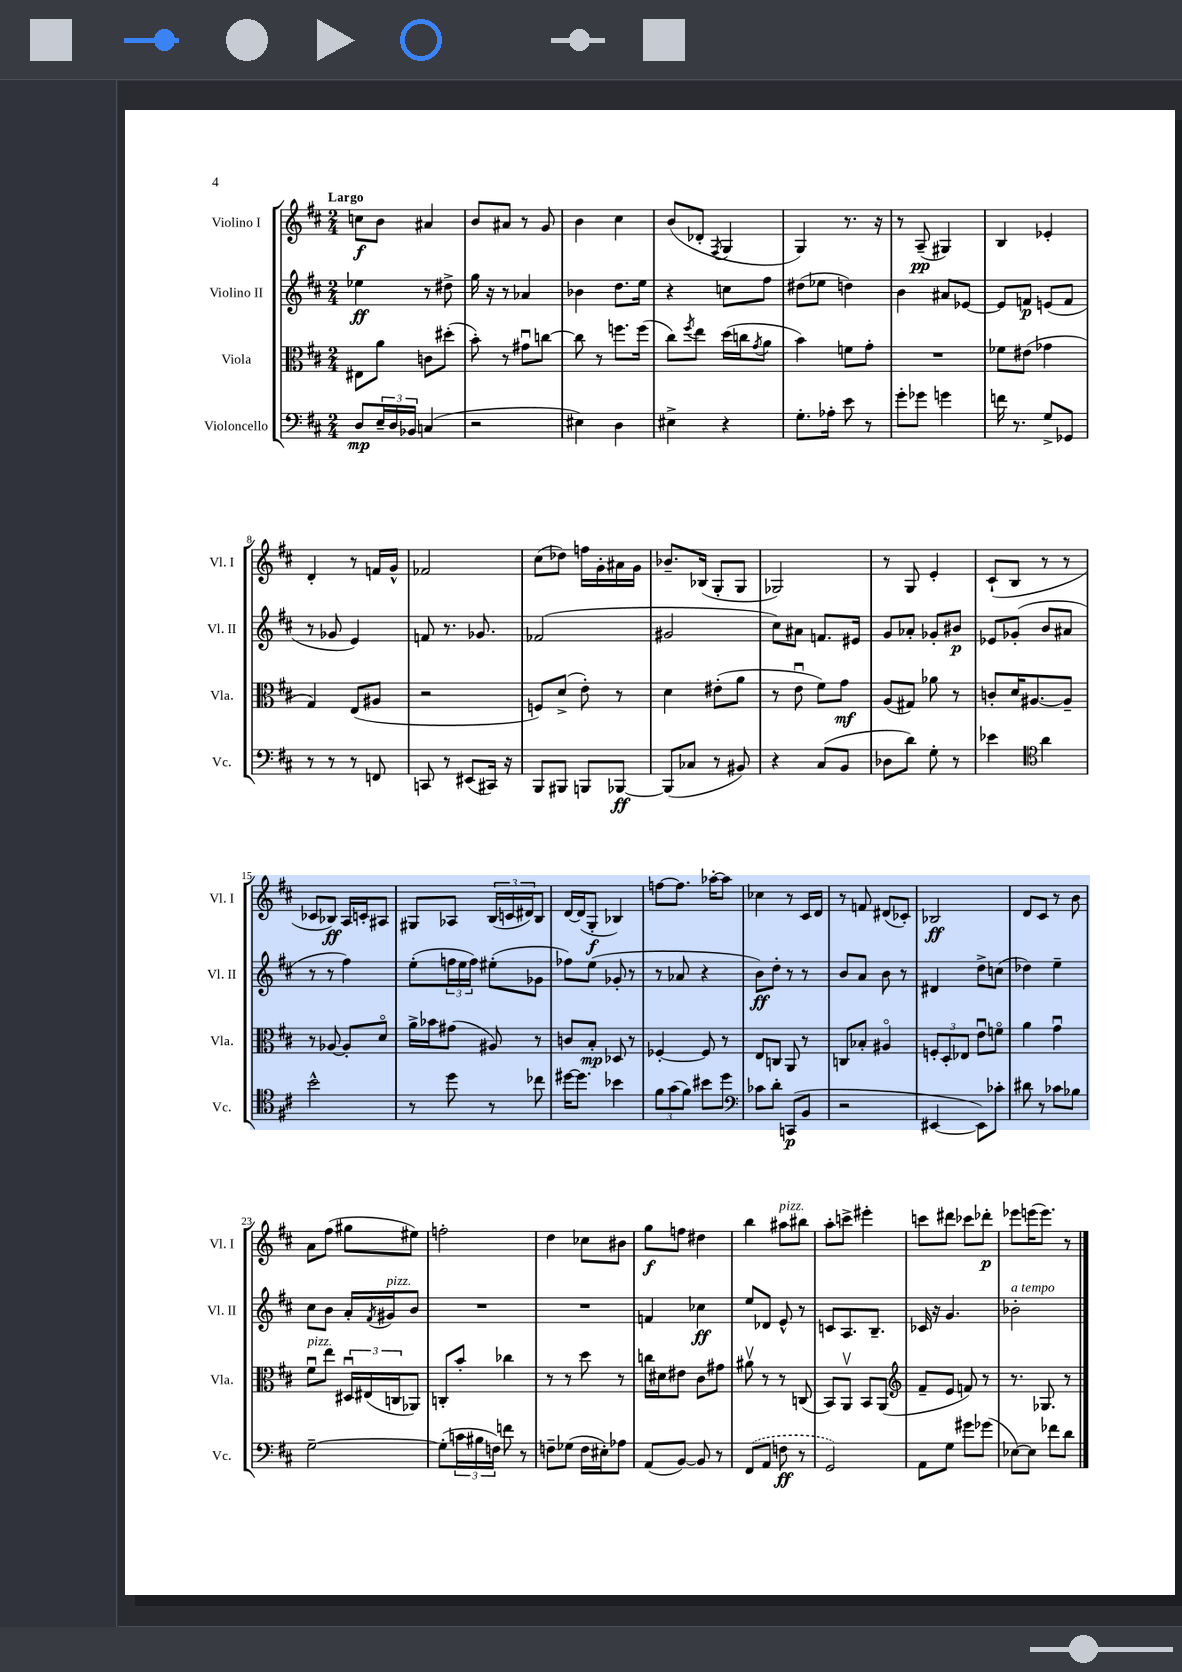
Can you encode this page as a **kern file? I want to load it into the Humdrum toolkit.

**kern	**dynam	**kern	**dynam	**kern	**dynam	**kern	**dynam
*part4	*part4	*part3	*part3	*part2	*part2	*part1	*part1
*staff4	*staff4	*staff3	*staff3	*staff2	*staff2	*staff1	*staff1
*I"Violoncello	*	*I"Viola	*	*I"Violino II	*	*I"Violino I	*
*I'Vc.	*	*I'Vla.	*	*I'Vl. II	*	*I'Vl. I	*
*clefF4	*	*clefC3	*	*clefG2	*	*clefG2	*
*k[f#c#]	*	*k[f#c#]	*	*k[f#c#]	*	*k[f#c#]	*
*M2/4	*	*M2/4	*	*M2/4	*	*M2/4	*
=1	=1	=1	=1	=1	=1	=1	=1
!	!	!	!	!	!	!LO:TX:a:B:t=Largo	!
8D/L	mp	8E#X\L	.	4ee-X\	ff	8ccn\L	f
24E~/L	.	8a\J	.	.	.	8b\J	.
24D/	.	.	.	.	.	.	.
24BB-X/JJ	.	.	.	.	.	.	.
(4Cn/	.	8cn\L	.	8r	.	4a#X/	.
.	.	(8dd#X'\J	.	8dd#X^\	.	.	.
=2	=2	=2	=2	=2	=2	=2	=2
2r	.	8b'\)	.	16gg\	.	8b/L	.
.	.	.	.	16r	.	.	.
.	.	8r	.	8r	.	8a#X/J	.
.	.	8g#Xu\L	.	4a-X/	.	8r	.
.	.	[8ccn\J	.	.	.	8g/	.
=3	=3	=3	=3	=3	=3	=3	=3
4E#X\)	.	8cc\]	.	4b-X\	.	4b\	.
.	.	8r	.	.	.	.	.
4D\	.	8.ffn\L	.	8.dd\L	.	4cc#\	.
.	.	(16ff\Jk	.	16ee\Jk	.	.	.
=4	=4	=4	=4	=4	=4	=4	=4
4E#X^\	.	8cc#\L)	.	4r	.	(8b/L	.
.	.	8qff#/	.	.	.	.	.
.	.	8ee\J	.	.	.	8d-X'/J	.
.	.	.	.	.	.	8qF#/	.
4r	.	(16dd\LL	.	8ccn\L	.	4G/	.
.	.	16ccn\J	.	.	.	.	.
.	.	8qg/	.	.	.	.	.
.	.	8a\J	.	8ff#\J	.	.	.
=5	=5	=5	=5	=5	=5	=5	=5
8.G'\L	.	4b\)	.	(8dd#X\L	.	4G/)	.
.	.	.	.	8ee-X\J	.	.	.
16A-X'\Jk	.	.	.	.	.	.	.
8e\	.	8fn\L	.	4ddn\)	.	8.r	.
8r	.	8g'\J	.	.	.	.	.
.	.	.	.	.	.	16r	.
=6	=6	=6	=6	=6	=6	=6	=6
8g'\L	.	2r	.	4b\	.	8r	.
8g-X\J	.	.	.	.	.	(8A~/	pp
4gn\	.	.	.	8a#X/L	.	4G#X/)	.
.	.	.	.	[8e-X/J	.	.	.
=7	=7	=7	=7	=7	=7	=7	=7
16fn\	.	8f-X\L	.	8e-/L]	.	4B/	.
8.r	.	.	.	.	.	.	.
.	.	(8e#X\J	.	8fn/J	p	.	.
8G^/L	.	4g-X\	.	(8en/L	.	4e-X'/	.
8GG-X/J	.	.	.	8f/J	.	.	.
!!LO:LB:g=z
=8	=8	=8	=8	=8	=8	=8	=8
8r	.	4G/)	.	8r	.	4d'/	.
8r	.	.	.	8g-X/	.	.	.
8r	.	(8E/L	.	4e/)	.	8r	.
8FFn/	.	8A#X/J	.	.	.	16fn/LL	.
.	.	.	.	.	.	16g^^/JJ	.
=9	=9	=9	=9	=9	=9	=9	=9
8CCn/	.	2r	.	8fn/	.	2f-X/	.
8r	.	.	.	8.r	.	.	.
(8EE#X/L	.	.	.	.	.	.	.
.	.	.	.	8.g-X/	.	.	.
16CC#X/Jk)	.	.	.	.	.	.	.
16r	.	.	.	.	.	.	.
=10	=10	=10	=10	=10	=10	=10	=10
8BBB/L	.	8Fn/L)	.	(2f-X/	.	(8cc#\L	.
8BBB#X/J	.	(8d^/J	.	.	.	8dd-X\J)	.
8BBBn/L	.	8e'\)	.	.	.	16ffn\LL	.
.	.	.	.	.	.	16g'\	.
[8BBB-X/J	ff	8r	.	.	.	16a#X\	.
.	.	.	.	.	.	16g\JJ	.
=11	=11	=11	=11	=11	=11	=11	=11
(8BBB-/L]	.	4d\	.	2g#X/	.	8.b-X~/L	.
8C-X/J	.	.	.	.	.	.	.
.	.	.	.	.	.	(16B-X/Jk	.
8r	.	(8e#X'\L	.	.	.	8G'/L	.
8BB#X/)	.	8a\J	.	.	.	8G/J	.
=12	=12	=12	=12	=12	=12	=12	=12
4r	.	8r	.	8cc#\L)	.	2G-X/)	.
.	.	8eu\	.	8a#X\J	.	.	.
(8C#/L	.	8f#\L)	.	8.fn/L	.	.	.
8BB/J	.	8g\J	mf	.	.	.	.
.	.	.	.	16e#X/Jk	.	.	.
=13	=13	=13	=13	=13	=13	=13	=13
8D-X\L	.	(8A/L	.	8g/L	.	8r	.
8d\J)	.	8G#X/J)	.	8a-X'/J	.	8G/	.
8G'\	.	8a-X\	.	8g-X'/L	.	4e'/	.
8r	.	8r	.	8b#X/J	p	.	.
=14	=14	=14	=14	=14	=14	=14	=14
4e-X\	.	8cn'/L	.	8e-X/L	.	(8c#`/L	.
.	.	16d/K	.	(8g-X'/J	.	8B/J	.
.	.	[8.A#X/	.	.	.	.	.
*clefC4	*	*	*	*	*	*	*
4a\	.	.	.	8b/L	.	8r	.
.	.	8A#~/J]	.	8a#X/J	.	8r	.
!!LO:LB:g=z
=15	=15	=15	=15	=15	=15	=15	=15
2b^^\	.	8r	.	8r	.	8c-X/L	.
.	.	[8A-X/	.	8r	.	8B-X/J)	ff
.	.	8A-'/L]	.	4ff#\)	.	16A/LL	.
.	.	.	.	.	.	16cn'/J	.
.	.	8d/J	.	.	.	8A#X/J	.
=16	=16	=16	=16	=16	=16	=16	=16
8r	.	16a^\LL	.	(8ee'\L	.	8G#X/L	.
.	.	16b-X\J	.	.	.	.	.
8dd\	.	(8g#X\J	.	24ffn\L	.	8A-X/J	.
.	.	.	.	24ee\	.	.	.
.	.	.	.	24ff\JJ)	.	.	.
8r	.	8A#X/)	.	(8ee#X'\L	.	(24B/LL	.
.	.	.	.	.	.	24cn/	.
.	.	.	.	.	.	24d#X/J)	.
8cc-X\	.	8r	.	8g-X\J	.	8B/J	.
=17	=17	=17	=17	=17	=17	=17	=17
[16dd#X\KL	.	8cn/L	.	8ff-X\L)	.	[16d/LL	.
8.dd#\J]	.	.	.	.	.	(16d/J]	.
.	.	8B'/J	mp	(8ee\J	.	8G'/J	f
4b-X\	.	8D-X/	.	8g-X'/	.	4B-X/)	.
.	.	8r	.	8r	.	.	.
=18	=18	=18	=18	=18	=18	=18	=18
12f#\L	.	[4F-X'/	.	8r	.	[8ffn\L	.
(12g\	.	.	.	.	.	.	.
.	.	.	.	8a-X/	.	8.ff\J]	.
12f#\J)	.	.	.	.	.	.	.
8b#X\L	.	8F-/]	.	4r	.	.	.
.	.	.	.	.	.	[16aa-X'\KL	.
8dd\J	.	8r	.	.	.	8aa-\J]	.
=19	=19	=19	=19	=19	=19	=19	=19
*clefF4	*	*	*	*	*	*	*
8c-X\L	.	8E/L	.	8b\L)	ff	4cc-X\	.
8d'\J	.	8Cn/J	.	8dd'\J	.	.	.
(8CCn/L	p	8AA/	.	8r	.	8r	.
8BB/J	.	8r	.	8r	.	16c#/LL	.
.	.	.	.	.	.	16d/JJ	.
=20	=20	=20	=20	=20	=20	=20	=20
2r	.	8Cn/L	.	8b/L	.	8r	.
.	.	8B-X'/J	.	8a/J	.	8fn/	.
.	.	4A#X/	.	8b\	.	(8d#X/L	.
.	.	.	.	8r	.	8c-X'/J)	.
=21	=21	=21	=21	=21	=21	=21	=21
[4EE#X/	.	12Fn'/L	.	4d#X/	.	2B-X/	ff
.	.	12D'/	.	.	.	.	.
.	.	12E-X/J	.	.	.	.	.
8EE#\L])	.	8eu\L	.	8dd^\L	.	.	.
8c-X'\J	.	8fn\J	.	(8ccn\J	.	.	.
=22	=22	=22	=22	=22	=22	=22	=22
8d#X\	.	4a\	.	4dd-X\)	.	8d/L	.
8r	.	.	.	.	.	8c#/J	.
8c-X\L	.	4gu\	.	4ee~\	.	8r	.
8B-X\J	.	.	.	.	.	8b\	.
!!LO:LB:g=z
=23	=23	=23	=23	=23	=23	=23	=23
!	!	!LO:TX:a:i:t=pizz.	!	!	!	!	!
[2G~\	.	8f#u\L	.	8cc#\L	.	8a\L	.
.	.	8ee\J	.	8b\J	.	(8ff#\J	.
.	.	24D#Xu/LL	.	16a'/LL	.	8gg#X\L	.
.	.	(24E#X/	.	.	.	.	.
.	.	.	.	8qf#/	.	.	.
!	!	!	!	!LO:TX:a:i:t=pizz.	!	!	!
.	.	.	.	16g#X/J	.	.	.
.	.	24Cn/J	.	.	.	.	.
.	.	8AA-X/J)	.	8b/J	.	8ee#X\J)	.
=24	=24	=24	=24	=24	=24	=24	=24
(8G'\L]	.	8Cn'/L	.	2r	.	2ffn'\	.
24cn\L	.	8b'/J	.	.	.	.	.
24B#X\	.	.	.	.	.	.	.
24Fn\JJ)	.	.	.	.	.	.	.
8fn\	.	4cc-X\	.	.	.	.	.
8r	.	.	.	.	.	.	.
=25	=25	=25	=25	=25	=25	=25	=25
8Fn~\L	.	8r	.	2r	.	4dd\	.
(8G-X\J	.	8r	.	.	.	.	.
16F\LL	.	8dd\	.	.	.	8cc-X\L	.
16E#X'\J)	.	.	.	.	.	.	.
8A-X\J	.	8r	.	.	.	8b#X\J	.
=26	=26	=26	=26	=26	=26	=26	=26
(8AA/L	.	16ccn\LL	.	4fn/	.	8gg\L	f
.	.	16d#X\J	.	.	.	.	.
[8BB/J)	.	8e#X\J	.	.	.	8ffn\J	.
8BB/]	.	8c#\L	.	4cc-X\	ff	4dd#X\	.
8r	.	8g#X\J	.	.	.	.	.
=27	=27	=27	=27	=27	=27	=27	=27
(8FF#/L	.	8a#Xv\	.	8ee/L	.	4bb\	.
8AA/J	.	8r	.	8d-X/J	.	.	.
!	!	!	!	!	!	!LO:TX:a:i:t=pizz.	!
8Fn\	ff	8r	.	8e^^/	.	8aa#X\L	.
8r	.	(8Cn/	.	8r	.	8bb#X\J	.
=28	=28	=28	=28	=28	=28	=28	=28
2GG/)	.	8BB/L)	.	8cn/L	.	8aa'\L	.
.	.	8AAv/J	.	8.A/	.	8cccn^\J	.
.	.	8BB/L	.	.	.	4eee#X'\	.
.	.	.	.	8.B~/J	.	.	.
.	.	(8AA/J	.	.	.	.	.
=29	=29	=29	=29	=29	=29	=29	=29
*	*	*clefG2	*	*	*	*	*
8AA\L	.	8f#~/L	.	16c-X/	.	8cccn\L	.
.	.	.	.	16r	.	.	.
8G\J	.	8e/J	.	4.g/	.	8ddd#X\J	.
8g#X\L	.	8fn/)	.	.	.	8ccc-X\L	.
(8g-X\J	.	8r	.	.	.	8ddd-X'\J	p
=30	=30	=30	=30	=30	=30	=30	=30
!	!	!	!	!LO:TX:a:i:t=a tempo	!	!	!
[8E-X\L)	.	8.r	.	2b-X'\	.	8eee-X\L	.
8E-\J]	.	.	.	.	.	(16eeen\K	.
.	.	8.G-X/	.	.	.	8.eee\J)	.
8f-X\L	.	.	.	.	.	.	.
8d\J	.	8r	.	.	.	8r	.
==	==	==	==	==	==	==	==
*-	*-	*-	*-	*-	*-	*-	*-
